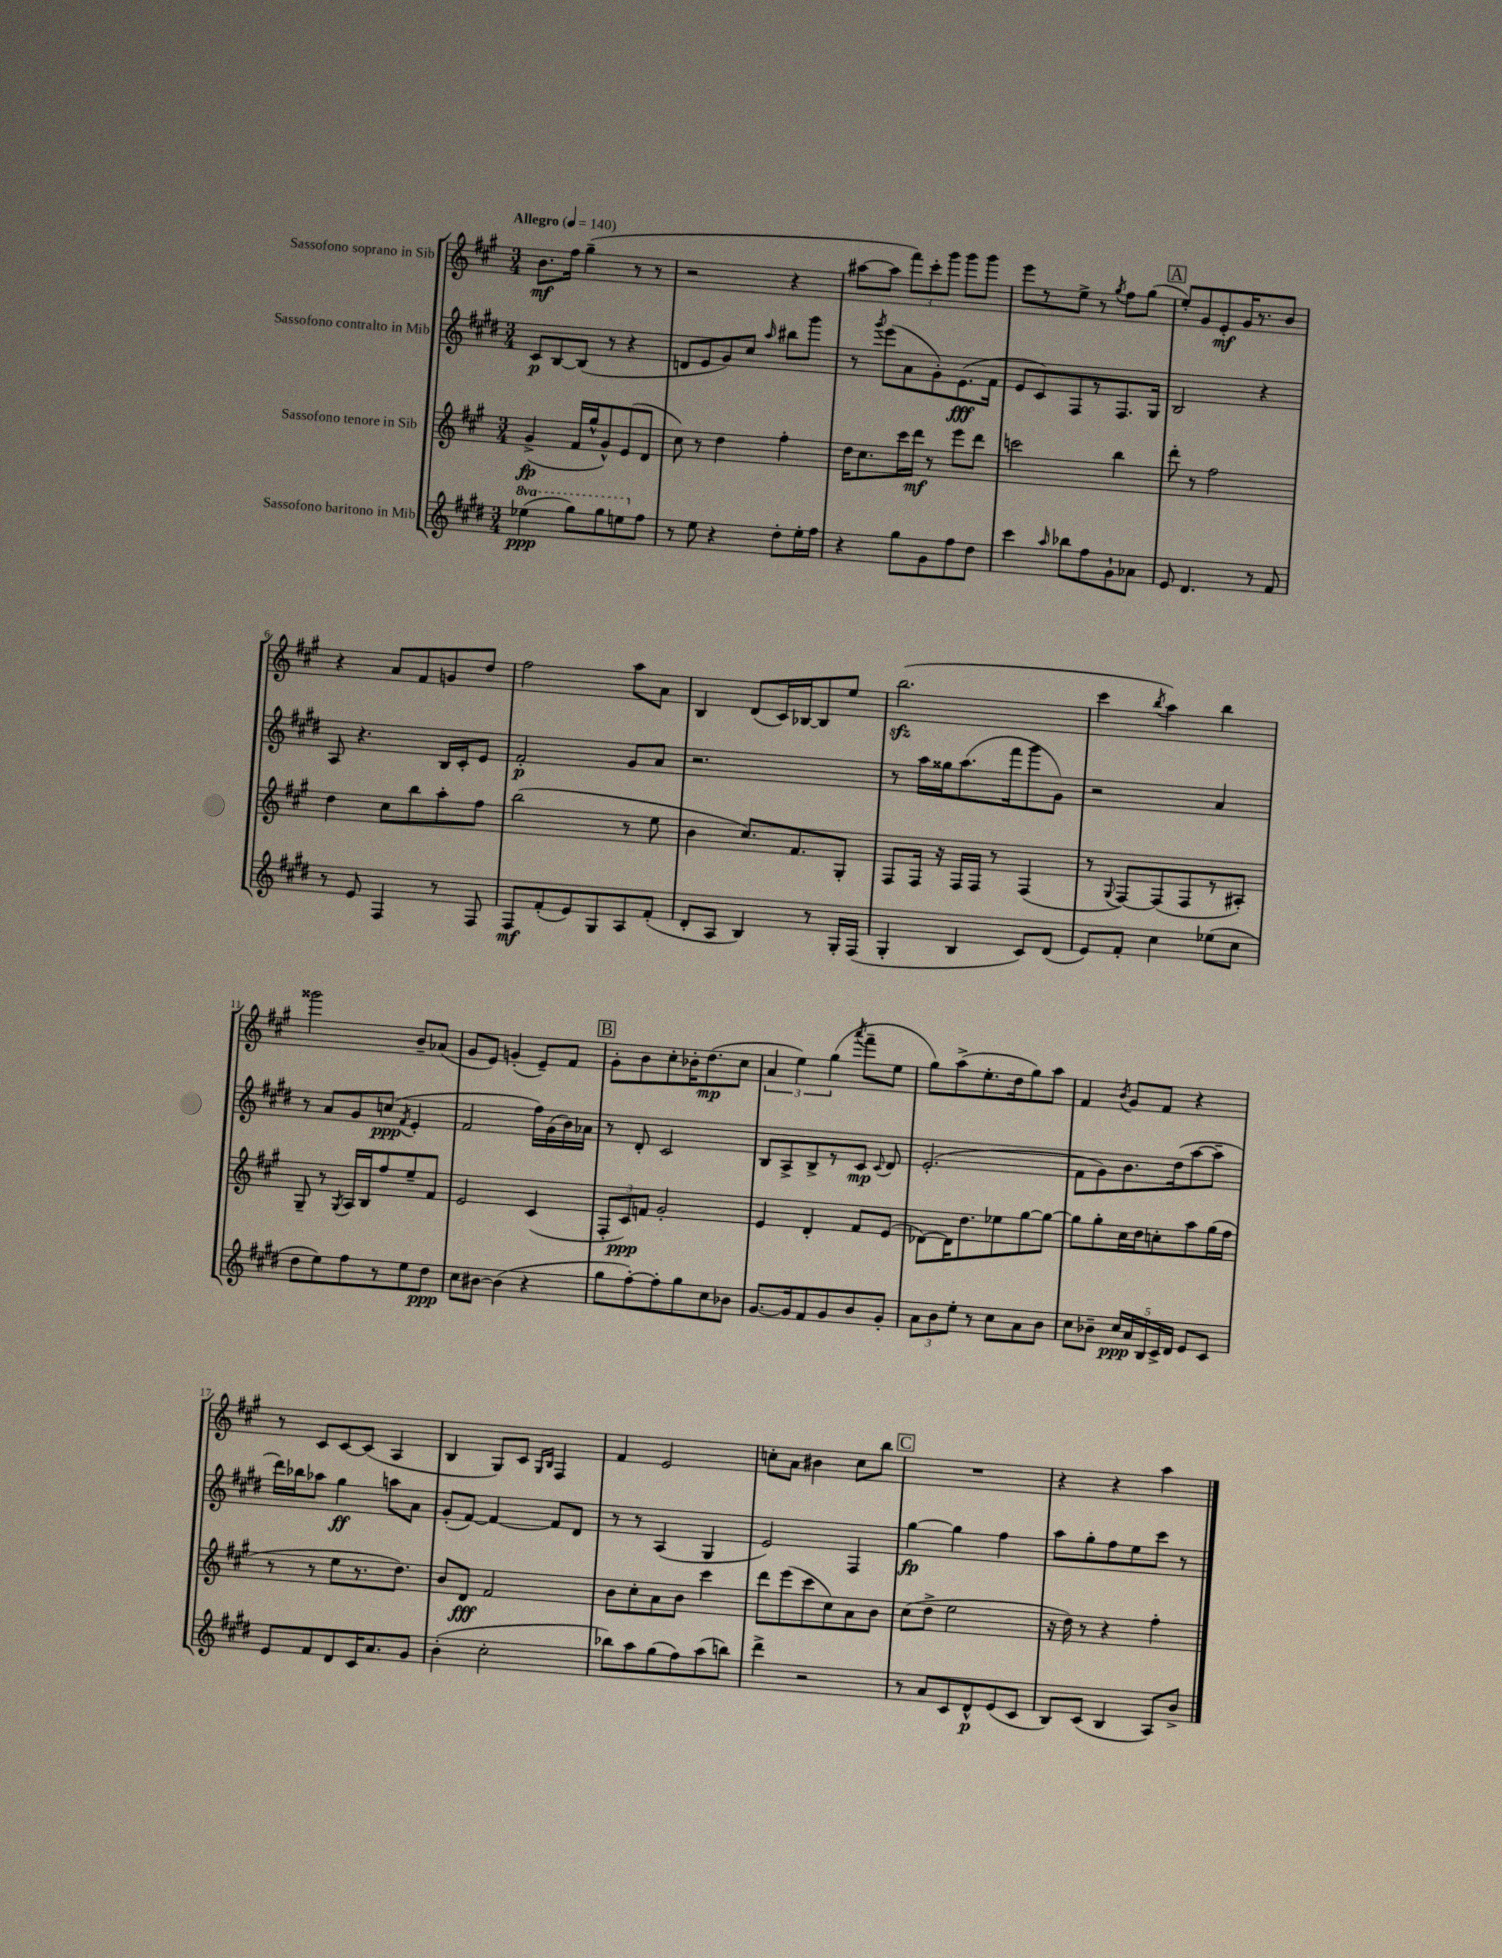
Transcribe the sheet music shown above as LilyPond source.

<<
\new StaffGroup <<
\new Staff = "s0" \with { instrumentName = "Sassofono soprano in Sib" } {
    \clef treble \key a \major \numericTimeSignature \time 3/4 \tempo "Allegro" 4 = 140
    \autoBeamOff b'8.[\mf fis''16] gis''4--( r8 r8 |
    r2 r4 |
    ais''8[~ ais''8] \tuplet 3/2 { fis'''8[) cis'''8-. gis'''8] } gis'''8[ gis'''8] |
    e'''8[ r8 e''8]-> r8 \acciaccatura { gis''8 } fis''8[ gis''8]( |
    \mark \markup { \box "A" } e''8[-.) gis'8 e'8-.\mf gis'16 r8. b'8] |
    r4 a'8[ fis'8 g'8 d''8] |
    fis''2 a''8[ a'8] |
    b4 d'8[( cis'16) bes16~ bes8 e''8] |
    b''2.\sfz( |
    cis'''4 \acciaccatura { b''8 } a''4) b''4 |
    gisis'''2 b'8[-- aes'8]( |
    gis'8[ e'8]) g'4-.( e'8[--) fis'8] |
    \mark \markup { \box "B" } gis'8[-. b'8 cis''8-. bes'16-. d''8.\mp( cis''8] |
    \tuplet 3/2 { a'4 e''4) gis''4( } \acciaccatura { a'''8 } fis'''8[-- e''8] |
    gis''8[) a''8->( e''8.-. d''16 gis''8) a''8] |
    fis'4 \acciaccatura { b'8 } gis'8[ fis'8] r4 |
    r8 cis'8[ cis'8~ cis'8]( a4 |
    b4 gis8[) cis'8] \grace { gis16[ b16] } fis4 |
    fis'4 e'2 |
    c''8[-. a'8] bis'4 c''8[ b''8] |
    \mark \markup { \box "C" } R2. |
    r4 r4 a''4 \bar "|." |
}
\new Staff = "s1" \with { instrumentName = "Sassofono contralto in Mib" } {
    \clef treble \key e \major \numericTimeSignature \time 3/4
    \autoBeamOff cis'8[\p b8~ b8]( r8 r4 |
    d'8[ e'8 gis'8) cis''8] \grace { a''16 } bis''8[ gis'''8] |
    r8 \acciaccatura { gis'''8 } e'''8[( a'8 gis'8-.) e'8.\fff( fis'16] |
    e'8[ cis'8) fis8 r8 fis8. gis16] |
    \mark \markup { \box "A" } b2 r4 |
    a8 r4. b16[ cis'16-. e'8] |
    fis'2-.\p gis'8[ a'8] |
    r2. |
    r8 a''16[ gisis''16 a''8.( fis'''16 gis'''8 gis'8]) |
    r2 a'4 |
    r8 a'8[ gis'8 c''8]\ppp( \acciaccatura { fis'8 } e'4-. |
    fis'2 fis''16[) gis'16( b'16) aes'16] |
    \mark \markup { \box "B" } r8 dis'8-. cis'2 |
    b8[ a8-> b8-> r8 cis'8]\mp \appoggiatura { cis'8 } dis'8 |
    e'2.-.( |
    fis'8[ gis'8) b'8. dis''16( a''8~ a''8]-- |
    dis'''16[) bes''16 aes''8] gis''4\ff a''8[ a'8] |
    gis'8[-.( fis'8]~) fis'4~ fis'8[ dis'8] |
    r8 r8 a4( gis4 |
    e'2) fis4 |
    \mark \markup { \box "C" } gis''4~\fp gis''4 fis''4 |
    a''8[ gis''8-. fis''8 e''8 cis'''8] r8 \bar "|." |
}
\new Staff = "s2" \with { instrumentName = "Sassofono tenore in Sib" } {
    \clef treble \key a \major \numericTimeSignature \time 3/4
    \autoBeamOff gis'4->\fp( fis'16[ gis''16-^ gis'8-^) e'8( d'8] |
    cis''8) r8 d''4 fis''4-. |
    d''16[ cis''8. cis'''16 d'''16]\mf r8 e'''8[ d'''8] |
    c'''2 b''4 |
    \mark \markup { \box "A" } d'''8-. r8 fis''2 |
    d''4 cis''8[ b''8 a''8-. fis''8] |
    b''2( r8 e''8 |
    b'4 cis''8.[) fis'8. gis8]-. |
    fis8[ fis16] r16 fis16[ fis16] r8 fis4( |
    r8 \appoggiatura { gis8 } fis8[~) fis8( fis8 r8 ais8]-.) |
    gis8-- r8 \acciaccatura { gis8 } a16[ b16 fis''8 e''8-- fis'8] |
    e'2 cis'4( |
    \mark \markup { \box "B" } \tuplet 3/2 { fis8[-. cis'8\ppp) f'8] } gis'2-. |
    e'4 d'4-. fis'8[ e'8]( |
    des'8[~) des'16 d''8. ees''8 gis''8~ gis''8]~ |
    gis''8[ gis''8-. cis''16 d''16 c''8-. a''8 gis''16( fis''16] |
    r8 r8 e''8[ r8. d''8.]) |
    b'8[ d'8]\fff fis'2 |
    b'8[ cis''8-. a'8 b'8] cis'''4 |
    d'''8[ e'''8( cis'''8 cis''8) a'8 b'8] |
    \mark \markup { \box "C" } cis''8[( d''8]-> e''2 |
    r16 d''16) r8 r4 fis''4-. \bar "|." |
}
\new Staff = "s3" \with { instrumentName = "Sassofono baritono in Mib" } {
    \clef treble \key e \major \numericTimeSignature \time 3/4 \set Staff.ottavationMarkups = #ottavation-simple-ordinals
    \autoBeamOff \ottava #1 ees'''4\ppp( gis'''8[) gis'''8 e'''8 \ottava #0 fis''8] |
    r8 e''8 r4 dis''8[-. e''16-. fis''16] |
    r4 gis''8[ gis'8 fis''8 dis''8] |
    cis'''4 \grace { a''16 } bes''8[ fis''8 gis'8-! aes'8] |
    \mark \markup { \box "A" } e'8 dis'4. r8 fis'8 |
    r8 e'8 fis4 r8 fis8 |
    fis8[\mf fis'8-.( e'8) gis8 a8 fis'8]-.( |
    dis'8[-. a8] b4) r8 gis16[-. fis16]( |
    gis4-. b4 cis'8[) dis'8]( |
    e'8[) fis'8]-. cis''4 ees''8[( cis''8] |
    dis''8[ e''8) fis''8 r8 e''8 dis''8]\ppp |
    cis''8[ bis'8]~ bis'4( r4 |
    \mark \markup { \box "B" } gis''8[ fis''8~-.) fis''8-. gis''8 cis''8 bes'8] |
    gis'8.[~ gis'16 fis'8 gis'8 b'8 gis'8]-. |
    \tuplet 3/2 { a'8[ b'8 e''8]-. } r8 cis''8[ a'8 b'8] |
    cis''8[ bes'8]-- \tuplet 5/4 { cis''16[\ppp a'16 b16 cis'16-> dis'16] } e'8[ cis'8] |
    e'8[ fis'8 dis'8 cis'16 a'8. gis'8] |
    b'4-.( cis''2-. |
    bes''8[) a''8 gis''8( fis''8) a''8( b''8]) |
    dis'''4-> r2 |
    \mark \markup { \box "C" } r8 a'8[ cis'8 dis'8-^\p e'8( cis'8] |
    b8[) cis'8]( b4 a8[) b'8]-> \bar "|." |
}
>>
>>
